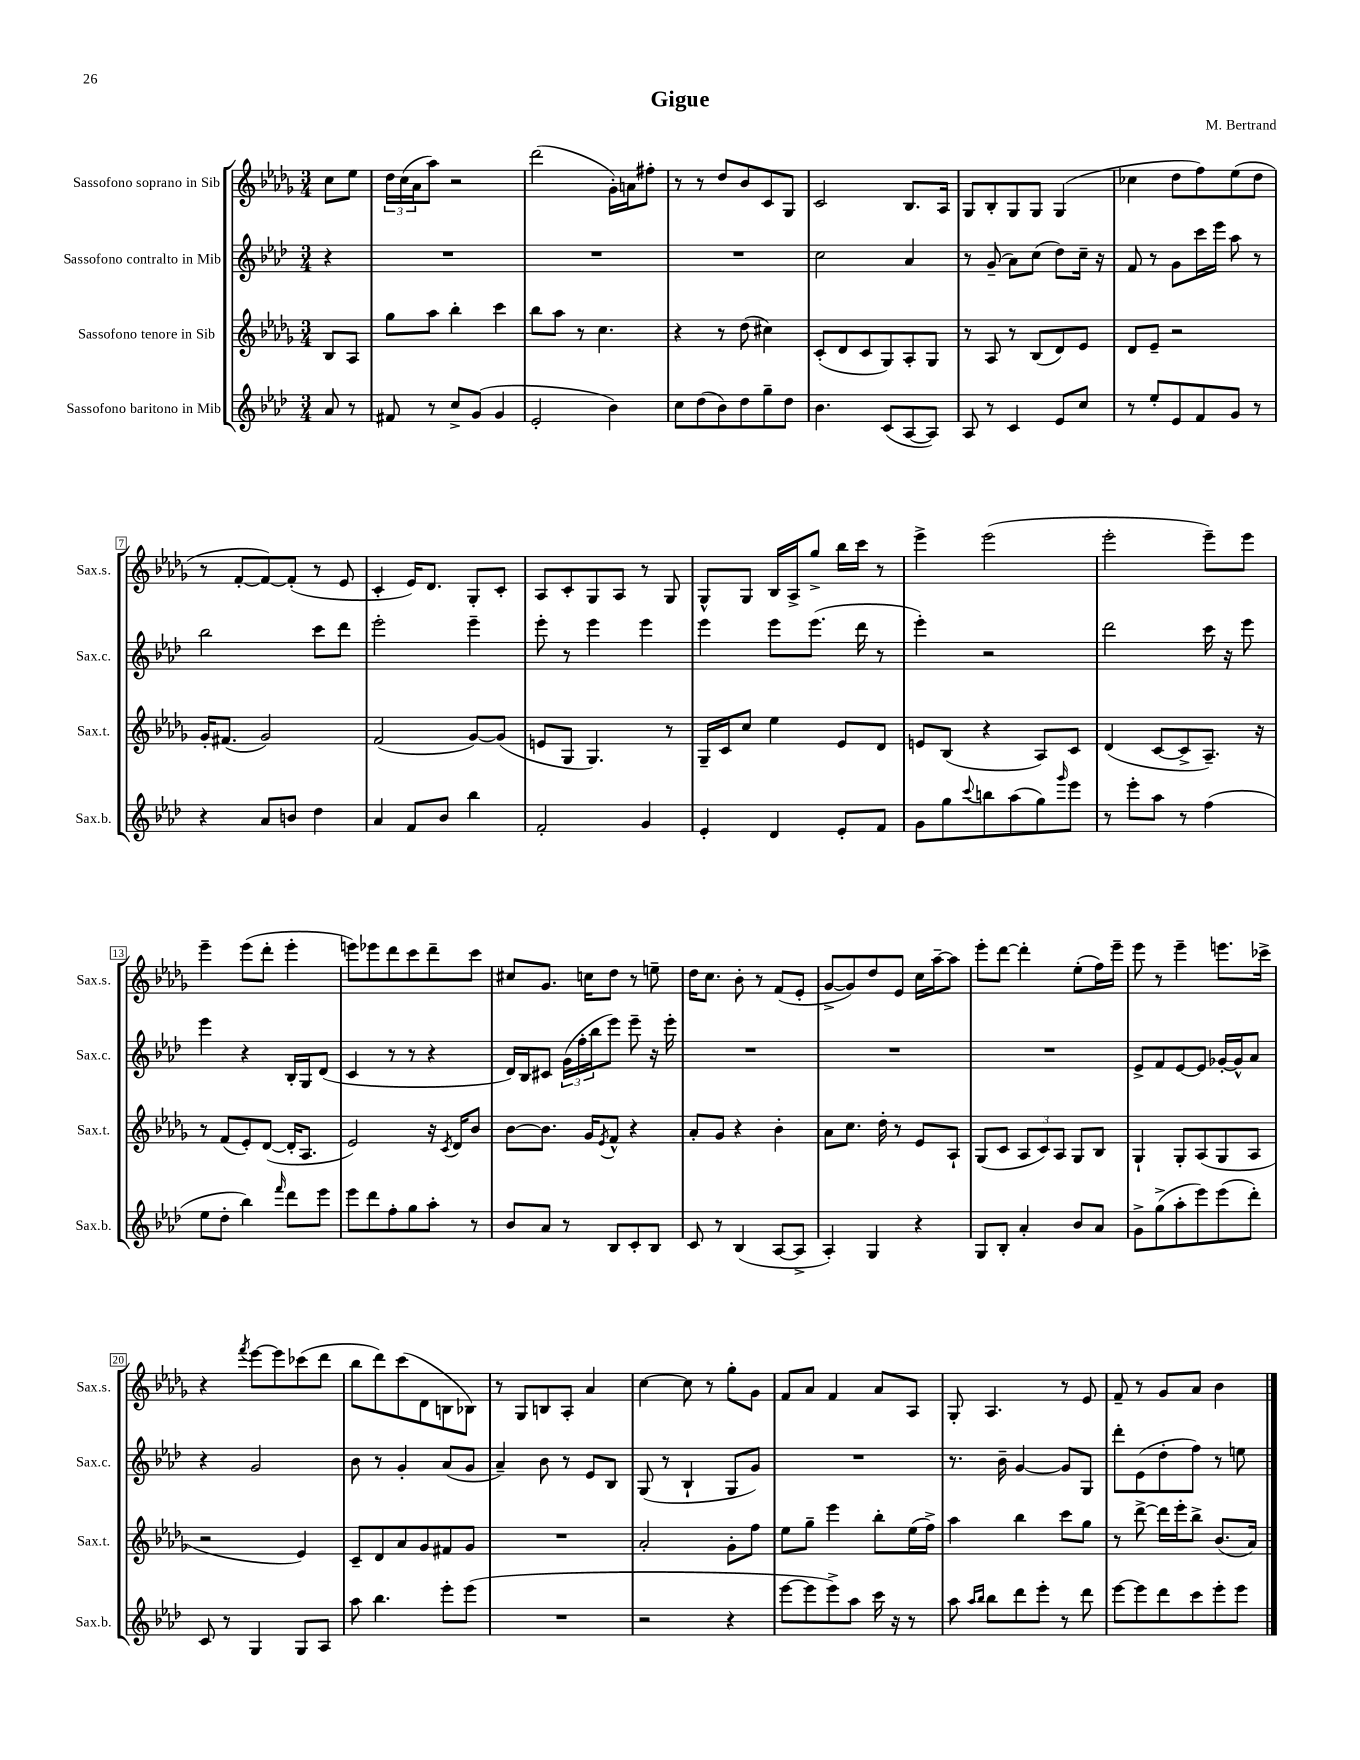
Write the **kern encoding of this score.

**kern	**kern	**kern	**kern
*staff4	*staff3	*staff2	*staff1
*clefG2	*clefG2	*clefG2	*clefG2
*k[b-e-a-d-]	*k[b-e-a-d-g-]	*k[b-e-a-d-]	*k[b-e-a-d-g-]
*M3/4	*M3/4	*M3/4	*M3/4
8a-	8B-	4r	8cc
8r	8A-	.	8ee-
=	=	=	=
8f#	8gg-	2.r	24dd-
.	.	.	(24cc
.	.	.	24a-
8r	8aa-	.	8aa-)
8cc^	4bb-'	.	2r
(8g	.	.	.
4g	4ccc	.	.
=	=	=	=
2e-'	8bb-	2.r	(2ddd-
.	8aa-	.	.
.	8r	.	.
.	4.cc	.	.
4b-)	.	.	16g-')
.	.	.	16a
.	.	.	8ff#'
=	=	=	=
8cc	4r	2.r	8r
(8dd-	.	.	8r
8b-)	8r	.	8dd-
8dd-	(8dd-	.	8b-
8gg~	4cc#)	.	8c
8dd-	.	.	8G-
=	=	=	=
4.b-	(8c'	2cc	2c
.	8d-	.	.
.	8c	.	.
(8c	8G-)	.	.
[8A-	8A-'	4a-	8.B-
8A-])	8G-	.	.
.	.	.	16A-
=	=	=	=
8A-	8r	8r	8G-
8r	8A-	(8g~	8B-'
4c	8r	8a-)	8G-
.	(8B-	(8cc	8G-
8e-	8d-)	8dd-)	(4G-
8cc	8e-	16cc~	.
.	.	16r	.
=	=	=	=
8r	8d-	8f	4cc-
8ee-'	8e-~	8r	.
8e-	2r	8g	8dd-
8f	.	16ccc	8ff)
.	.	16eee-	.
8g	.	8aa-	(8ee-
8r	.	8r	8dd-
=	=	=	=
4r	16g-'	2bb-	8r
.	(8.f#	.	.
.	.	.	[8f'
8a-	2g-)	.	8f_)
8b	.	.	(8f']
4dd-	.	8ccc	8r
.	.	8ddd-	8e-
=	=	=	=
4a-	(2f	2eee-'	4c'
8f	.	.	16e-)
.	.	.	8.d-
8b-	.	.	.
4bb-	[8g-)	4eee-~	8G-'
.	(8g-]	.	8c'
=	=	=	=
2f'	8e	8eee-'	8A-
.	8G-	8r	8c'
.	4.G-)	4eee-	8G-
.	.	.	8A-
4g	.	4eee-	8r
.	8r	.	8G-
=	=	=	=
4e-'	16G-~	4eee-	8G-^^
.	16c	.	.
.	8cc	.	8G-
4d-	4ee-	8eee-	16B-
.	.	.	16A-^
.	.	(8.eee-	8gg-^
8e-'	8e-	.	16bb-
.	.	16ddd-	16ccc
8f	8d-	8r	8r
=	=	=	=
8g	8e	4eee-')	4eee-^
8gg	(8B-	.	.
8qqccc	.	.	.
8bb	4r	2r	(2eee-
(8aa-	.	.	.
8gg)	8A-)	.	.
16qqggg	.	.	.
8eee-	8c	.	.
=	=	=	=
8r	(4d-	2ddd-	2eee-'
8eee-'	.	.	.
8aa-	[8c	.	.
8r	8c^]	.	.
(4ff	8.A-~)	16ccc	8eee-~)
.	.	16r	.
.	.	8eee-	8eee-
.	16r	.	.
=	=	=	=
8ee-	8r	4eee-	4eee-~
8dd-'	(8f	.	.
4bb-)	8e-')	4r	(8eee-
.	([8d-	.	8ddd-'
16qqfff	.	.	.
8ddd-	16d-']	16B-'	4eee-'
.	8.A-	16G	.
8eee-	.	(8d-	.
=	=	=	=
8eee-	2e-)	4c	8eee)
8ddd-	.	.	8eee-
8ff'	.	8r	8ddd-
8gg	.	8r	8ccc
8aa-'	16r	4r	8ddd-~
.	8qc	.	.
.	16d-	.	.
8r	8b-	.	8ccc
=	=	=	=
8b-	[8b-	16d-)	8cc#
.	.	16B-	.
8a-	8.b-]	8c#	8.g-
8r	.	(24g	.
.	.	24ff'	.
.	16g-	.	16cc
.	.	24bb-	.
.	8qe-	.	.
8B-	8f^^	8eee-)	8dd-
8c'	4r	8eee-~	8r
8B-	.	16r	8ee~
.	.	16eee-'	.
=	=	=	=
8c	8a-'	2.r	16dd-
.	.	.	8.cc
8r	8g-	.	.
(4B-	4r	.	8b-'
.	.	.	8r
[8A-	4b-'	.	(8f
8A-^]	.	.	8e-'
=	=	=	=
4A-')	8a-	2.r	[8g-^
.	8.cc	.	8g-])
4G	.	.	8dd-
.	16dd-'	.	.
.	8r	.	8e-
4r	8e-	.	16cc
.	.	.	[16aa-~
.	8A-`	.	8aa-]
=	=	=	=
8G	(8G-	2.r	8eee-'
8B-'	8c	.	[8ddd-
4a-'	12A-	.	4ddd-']
.	12c)	.	.
.	12A-	.	.
8b-	8G-	.	(8ee-'
8a-	8B-	.	16ff)
.	.	.	16eee-~
=	=	=	=
8g^	4G-`	8e-^	8eee-
(8gg^	.	8f	8r
8aa-'	8G-'	[8e-	4eee-~
8eee-)	(8A-	8e-]	.
(8eee-	8G-	[16g-'	8.eee
.	.	16g-^^]	.
8ddd-')	8A-	8a-	.
.	.	.	16ccc-^
=	=	=	=
8c	2r	4r	4r
8r	.	.	.
.	.	.	8qfff
4G	.	2g	[8eee-
.	.	.	8eee-]
8G	4e-)	.	(8ccc-
8A-	.	.	8ddd-
=	=	=	=
8aa-	8c~	8b-	8bb-
4.bb-	8d-	8r	8ddd-)
.	8a-	4g'	(8ccc
.	8g-	.	8d-
8eee-'	8f#	(8a-	8B
(8eee-	8g-	8g	8B-)
=	=	=	=
2.r	2.r	4a-~)	8r
.	.	.	8G-
.	.	8b-	8B
.	.	8r	8A-'
.	.	8e-	4a-
.	.	8B-	.
=	=	=	=
2r	2a-'	(8G	[4cc
.	.	8r	.
.	.	4B-`	8cc]
.	.	.	8r
4r	8g-'	8G	8gg-'
.	8ff	8g)	8g-
=	=	=	=
[8eee-	8ee-	2.r	8f
8eee-]	8gg-~	.	8a-
8eee-^)	4eee-	.	4f
8aa-	.	.	.
16ccc	8bb-'	.	8a-
16r	.	.	.
8r	(16ee-	.	8A-
.	16ff^)	.	.
=	=	=	=
8aa-	4aa-	8.r	8G-'
16qqaa-	.	.	.
16qqbb-	.	.	.
8bb-	.	.	4.A-
.	.	16b-~	.
8ddd-	4bb-	[4g	.
8eee-'	.	.	.
8r	8ccc	8g]	8r
8ddd-	8gg-	8G	8e-
=	=	=	=
[8eee-	8r	8ddd-'	8f~
8eee-]	[8ddd-^	(8e-	8r
8ddd-	16ddd-]	8dd-'	8g-
.	16eee-'	.	.
8ccc	8bb-^	8ff)	8a-
8eee-'	(8.b-	8r	4b-
8eee-	.	8ee	.
.	16a-)	.	.
==	==	==	==
*-	*-	*-	*-
